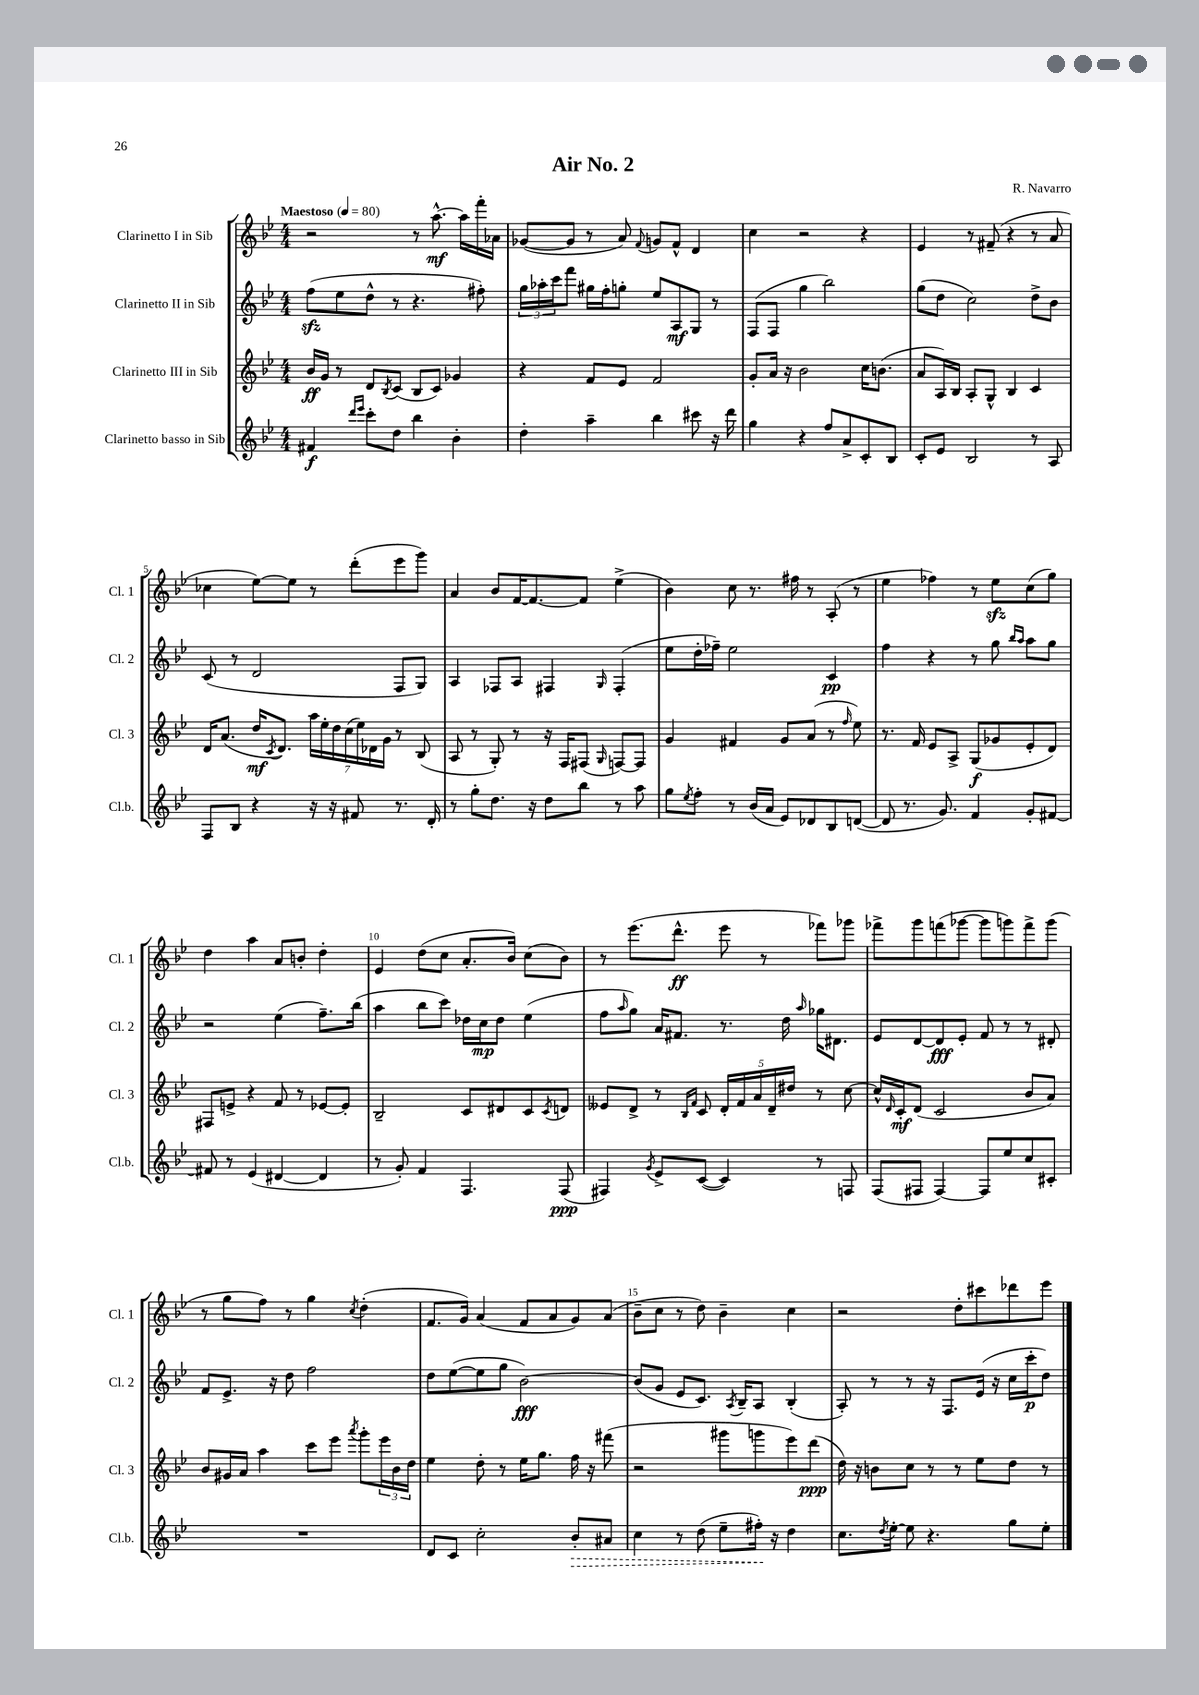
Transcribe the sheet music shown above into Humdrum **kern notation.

**kern	**dynam	**kern	**dynam	**kern	**dynam	**kern	**dynam
*part4	*part4	*part3	*part3	*part2	*part2	*part1	*part1
*staff4	*staff4	*staff3	*staff3	*staff2	*staff2	*staff1	*staff1
*I"Clarinetto basso in Sib	*	*I"Clarinetto III in Sib	*	*I"Clarinetto II in Sib	*	*I"Clarinetto I in Sib	*
*I'Cl.b.	*	*I'Cl. 3	*	*I'Cl. 2	*	*I'Cl. 1	*
*clefG2	*	*clefG2	*	*clefG2	*	*clefG2	*
*k[b-e-]	*	*k[b-e-]	*	*k[b-e-]	*	*k[b-e-]	*
*M4/4	*	*M4/4	*	*M4/4	*	*M4/4	*
*MM80	*	*MM80	*	*MM80	*	*MM80	*
=1	=1	=1	=1	=1	=1	=1	=1
!	!	!	!	!	!	!LO:TX:a:B:t=Maestoso	!
4f#X/	f	16b-/LL	ff	(8ffzz\L	.	2r	.
.	.	16g/JJ	.	.	.	.	.
.	.	8r	.	8ee-\	.	.	.
16qqddd/LL	.	.	.	.	.	.	.
16qqeee-/JJ	.	.	.	.	.	.	.
8ccc'\L	.	8d/L	.	8dd^^\J	.	.	.
.	.	8qB-/	.	.	.	.	.
8dd\J	.	(8c/J	.	8r	.	.	.
4bb-\	.	8B-/L	.	4.r	.	8r	.
.	.	8c/J)	.	.	.	[8.aa^^\	mf
4b-'\	.	4g-X/	.	.	.	.	.
.	.	.	.	.	.	16aa\LL]	.
.	.	.	.	8ff#X'\)	.	16fff'\	.
.	.	.	.	.	.	16a-X\JJ	.
=2	=2	=2	=2	=2	=2	=2	=2
4dd'\	.	4r	.	24gg\LL	.	([8g-X/L	.
.	.	.	.	24aa-X'\	.	.	.
.	.	.	.	24ccc\J	.	.	.
.	.	.	.	8fff\J	.	8g-/J]	.
4aa~\	.	8f/L	.	16gg#X\LL	.	8r	.
.	.	.	.	16ff'\J	.	.	.
.	.	8e-/J	.	8ggn'\J	.	8a/)	.
.	.	.	.	.	.	8qqf/	.
4bb-\	.	2f/	.	8ee-/L	.	8gn/L	.
.	.	.	.	8A/	mf	8f^^/J	.
8ccc#X\	.	.	.	8G/J	.	4d/	.
16r	.	.	.	8r	.	.	.
16ddd\	.	.	.	.	.	.	.
=3	=3	=3	=3	=3	=3	=3	=3
4gg\	.	8g'/L	.	(8F/L	.	4cc\	.
.	.	16a/Jk	.	8F/J	.	.	.
.	.	16r	.	.	.	.	.
4r	.	2b-\	.	4gg\	.	2r	.
8ff/L	.	.	.	2bb-\)	.	.	.
8a^/	.	.	.	.	.	.	.
8c'/	.	16cc\KL	.	.	.	4r	.
.	.	(8.bn\J	.	.	.	.	.
8B-/J	.	.	.	.	.	.	.
=4	=4	=4	=4	=4	=4	=4	=4
8c'/L	.	8a/L	.	(8gg\L	.	4e-/	.
8e-/J	.	16A/L)	.	8dd\J	.	.	.
.	.	16B-/JJ	.	.	.	.	.
2B-/	.	8A'/L	.	2cc\)	.	8r	.
.	.	8G^^/J	.	.	.	(8f#X~/	.
.	.	4B-/	.	.	.	4r	.
8r	.	4c/	.	8dd^\L	.	8r	.
8A/	.	.	.	8b-\J	.	8a/	.
!!LO:LB:g=z
=5	=5	=5	=5	=5	=5	=5	=5
8F/L	.	16d/KL	.	(8c/	.	4cc-X\	.
.	.	(8.a/J	.	.	.	.	.
8B-/J	.	.	.	8r	.	.	.
4r	.	16dd/KL	mf	2d/	.	[8ee-\L)	.
.	.	8qc/	.	.	.	.	.
.	.	8.d/J)	.	.	.	.	.
.	.	.	.	.	.	8ee-\J]	.
16r	.	28aa\LL	.	.	.	8r	.
.	.	28ee-'\	.	.	.	.	.
16r	.	.	.	.	.	.	.
.	.	28dd\	.	.	.	.	.
.	.	(28cc\	.	.	.	.	.
8f#X/	.	.	.	.	.	(8ddd'\L	.
.	.	28ee-\)	.	.	.	.	.
.	.	28d-X\	.	.	.	.	.
.	.	28g\JJ	.	.	.	.	.
8.r	.	8r	.	8F/L	.	8eee-\	.
.	.	(8B-/	.	8G/J)	.	8ggg\J)	.
16d'/	.	.	.	.	.	.	.
=6	=6	=6	=6	=6	=6	=6	=6
8r	.	8A/	.	4A/	.	4a/	.
8gg'\L	.	8r	.	.	.	.	.
8.dd\J	.	8G'/)	.	8F-X/L	.	8b-/L	.
.	.	8r	.	8A/J	.	[16f/K	.
16r	.	.	.	.	.	8.f/_	.
8dd\L	.	16r	.	4F#X/	.	.	.
.	.	16F/KL	.	.	.	.	.
8bb-\J	.	(8F#X/J	.	.	.	8f/J]	.
.	.	16qqG/	.	16qqG/	.	.	.
8r	.	[8Fn/L)	.	(4F#'/	.	(4ee-^\	.
8aa\	.	8F/J]	.	.	.	.	.
=7	=7	=7	=7	=7	=7	=7	=7
8gg\L	.	4g/	.	8ee-\L	.	4b-\)	.
8qee-/	.	.	.	.	.	.	.
8ff'\J	.	.	.	16dd'\L	.	.	.
.	.	.	.	16ff-X~\JJ)	.	.	.
8r	.	4f#X/	.	2ee-\	.	8cc\	.
(16b-/LL	.	.	.	.	.	8.r	.
16a/JJ	.	.	.	.	.	.	.
8e-/L)	.	8g/L	.	.	.	.	.
.	.	.	.	.	.	16ff#X\	.
8d-X/	.	(8a/J	.	.	.	8r	.
8B-/	.	8r	.	4c/	pp	(8A'/	.
.	.	16qqff/	.	.	.	.	.
([8dn/J	.	8ee-\)	.	.	.	8r	.
=8	=8	=8	=8	=8	=8	=8	=8
8d/]	.	8.r	.	4ff\	.	4ee-\	.
8.r	.	.	.	.	.	.	.
.	.	16f/	.	.	.	.	.
.	.	8e-/L	.	4r	.	4ff-X\)	.
8.g/)	.	.	.	.	.	.	.
.	.	8A^/J	.	.	.	.	.
4f/	.	(8G/L	f	8r	.	8r	.
.	.	8g-X/	.	8gg\	.	8ee-zz\L	.
.	.	.	.	16qqbb-/LL	.	.	.
.	.	.	.	16qqaa/JJ	.	.	.
8g'/L	.	8e-'/	.	8aa\L	.	(8cc\	.
[8f#X/J	.	8d/J)	.	8gg\J	.	8gg\J)	.
!!LO:LB:g=z
=9	=9	=9	=9	=9	=9	=9	=9
8f#X/]	.	8F#X/L	.	2r	.	4dd\	.
8r	.	8en^/J	.	.	.	.	.
(4e-/	.	4r	.	.	.	4aa\	.
[4d#X/	.	8f/	.	(4ee-\	.	8a/L	.
.	.	8r	.	.	.	8bn'/J	.
4d#/]	.	[8e-X/L	.	8.ff~\L)	.	4dd'\	.
.	.	8e-'/J]	.	.	.	.	.
.	.	.	.	(16bb-\Jk	.	.	.
=10	=10	=10	=10	=10	=10	=10	=10
8r	.	2B-~/	.	4aa\	.	4e-/	.
8g'/)	.	.	.	.	.	.	.
4f/	.	.	.	8bb-\L	.	(8dd\L	.
.	.	.	.	8ccc\J)	.	8cc\J	.
4.F/	.	8c/L	.	16dd-X\LL	.	8.a'/L	.
.	.	.	.	16cc\J	mp	.	.
.	.	8d#X/	.	8dd-\J	.	.	.
.	.	.	.	.	.	16b-/Jk)	.
.	.	8c/	.	(4ee-\	.	(8cc\L	.
.	.	8qc/	.	.	.	.	.
(8F/	ppp	8dn/J	.	.	.	8b-\J)	.
=11	=11	=11	=11	=11	=11	=11	=11
4F#X/)	.	8e--X/L	.	8ff\L	.	8r	.
.	.	.	.	16qqaa/	.	.	.
.	.	8d^/J	.	8gg\J)	.	(8.eee-\L	.
8qg/	.	.	.	.	.	.	.
8e-^/L	.	8r	.	16a/KL	.	.	.
.	.	.	.	8.f#X/J	.	8.ddd^^\J	ff
.	.	16qqB-/LL	.	.	.	.	.
.	.	16qqf/JJ	.	.	.	.	.
([8c/J	.	8c/	.	.	.	.	.
4c/])	.	20d'/LL	.	8.r	.	8eee-\	.
.	.	20f/	.	.	.	.	.
.	.	20a/	.	.	.	.	.
.	.	.	.	.	.	8r	.
.	.	20d~/	.	.	.	.	.
.	.	.	.	16dd\	.	.	.
.	.	20dd#X/JJ	.	.	.	.	.
.	.	.	.	16qqaa/	.	.	.
8r	.	8r	.	16gg-X\KL	.	8fff-X\L)	.
.	.	.	.	8.d#X\J	.	.	.
8Fn/	.	[8cc\	.	.	.	8ggg-X\J	.
=12	=12	=12	=12	=12	=12	=12	=12
(8F/L	.	16cc^^/LL]	.	8e-/L	.	8fff-X^\L	.
.	.	16qqd/	.	.	.	.	.
.	.	16c'/J	mf	.	.	.	.
8F#X/J	.	(8d/J	.	[8d/	.	8ggg\	.
[4F#/)	.	2c/	.	8d/]	fff	(8fffn\	.
.	.	.	.	8e-'/J	.	[8ggg-X\J	.
8F#/L]	.	.	.	8f/	.	8ggg-\L]	.
8ee-/	.	.	.	8r	.	8gggn\)	.
8cc/	.	8b-/L	.	8r	.	8fff^\	.
8c#X'/J	.	8a/J)	.	8d#X'/	.	(8ggg\J	.
!!LO:LB:g=z
=13	=13	=13	=13	=13	=13	=13	=13
1r	.	8b-/L	.	8f/L	.	8r	.
.	.	16g#X/L	.	8.e-^/J	.	8gg\L	.
.	.	16a/JJ	.	.	.	.	.
.	.	4aa\	.	.	.	8ff\J)	.
.	.	.	.	16r	.	.	.
.	.	.	.	8dd\	.	8r	.
.	.	8ccc\L	.	2ff\	.	4gg\	.
.	.	8eee-\J	.	.	.	.	.
.	.	8qaaa/	.	.	.	8qcc/	.
.	.	8ggg'\L	.	.	.	(4dd'\	.
.	.	24eee-\L	.	.	.	.	.
.	.	24b-\	.	.	.	.	.
.	.	24dd\JJ	.	.	.	.	.
=14	=14	=14	=14	=14	=14	=14	=14
8d/L	.	4ee-\	.	8dd\L	.	8.f/L	.
8c/J	.	.	.	([8ee-\	.	.	.
.	.	.	.	.	.	16g/Jk)	.
2cc'\	.	8dd'\	.	8ee-\]	.	(4a/	.
.	.	8r	.	8gg\J	.	.	.
.	.	16ee-\KL	.	[2b-\)	fff	8f/L	.
.	.	8.gg\J	.	.	.	.	.
.	.	.	.	.	.	8a/	.
!	!LO:HP:b	!	!	!	!	!	!
8b-'/L	>	16ff\	.	.	.	8g/)	.
.	.	16r	.	.	.	.	.
8a#X/J	.	(8fff#X\	.	.	.	(8a/J	.
=15	=15	=15	=15	=15	=15	=15	=15
4cc\	.	2r	.	(8b-/L]	.	8b-~\L	.
.	.	.	.	8g/J	.	8cc\J	.
8r	.	.	.	8e-/L	.	8r	.
(8dd\	.	.	.	8.c/J)	.	8dd\)	.
8ee-~\L	.	8ggg#X\L	.	.	.	4b-~\	.
.	.	.	.	8qA/	.	.	.
.	.	.	.	16B-~/KL	.	.	.
16ff#X'\Jk)	.	8gggn\	.	8A/J	.	.	.
16r	]	.	.	.	.	.	.
4dd\	.	8eee-\)	.	(4B-'/	.	4cc\	.
.	.	(8ddd\J	ppp	.	.	.	.
=16	=16	=16	=16	=16	=16	=16	=16
8.cc\L	.	16dd\)	.	8A'/)	.	2r	.
.	.	16r	.	.	.	.	.
.	.	8bn\L	.	8r	.	.	.
8qdd/	.	.	.	.	.	.	.
[16ee-'\Jk	.	.	.	.	.	.	.
8ee-\]	.	8cc\J	.	8r	.	.	.
4.r	.	8r	.	16r	.	.	.
.	.	.	.	8.F/L	.	.	.
.	.	8r	.	.	.	8dd'\L	.
.	.	8ee-\L	.	(16e-/Jk	.	8ccc#X\	.
.	.	.	.	16r	.	.	.
8gg\L	.	8dd\J	.	16cc\LL	.	8ddd-X\	.
.	.	.	.	16ccc'\J	p	.	.
8ee-'\J	.	8r	.	8dd\J)	.	8eee-\J	.
==	==	==	==	==	==	==	==
*-	*-	*-	*-	*-	*-	*-	*-
